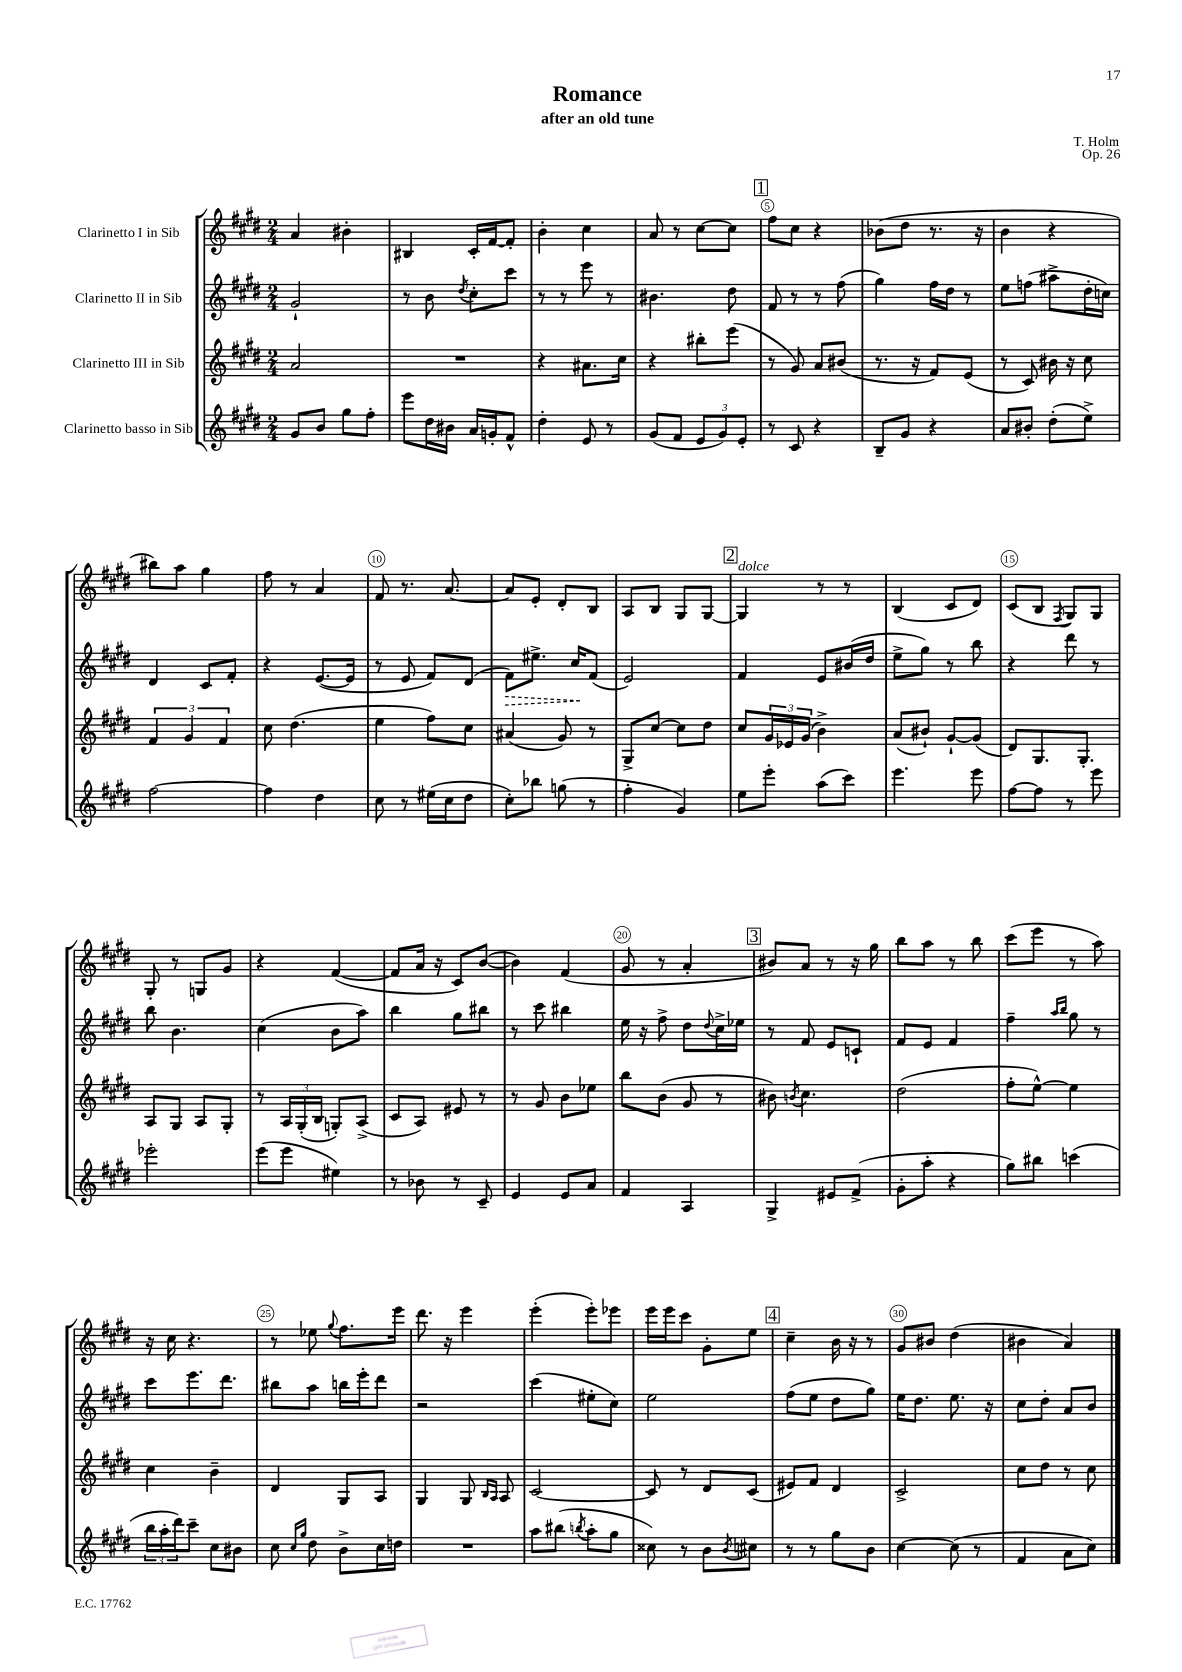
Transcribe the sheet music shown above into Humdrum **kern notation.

**kern	**kern	**kern	**dynam	**kern
*part4	*part3	*part2	*part2	*part1
*staff4	*staff3	*staff2	*staff2	*staff1
*I"Clarinetto basso in Sib	*I"Clarinetto III in Sib	*I"Clarinetto II in Sib	*	*I"Clarinetto I in Sib
*clefG2	*clefG2	*clefG2	*	*clefG2
*k[f#c#g#d#]	*k[f#c#g#d#]	*k[f#c#g#d#]	*	*k[f#c#g#d#]
*M2/4	*M2/4	*M2/4	*	*M2/4
=1	=1	=1	=1	=1
8g#/L	2a/	2g#`/	.	4a/
8b/J	.	.	.	.
8gg#\L	.	.	.	4b#X'\
8ff#'\J	.	.	.	.
=2	=2	=2	=2	=2
8eee\L	2r	8r	.	4B#X/
16dd#\L	.	8b\	.	.
16b#X\JJ	.	.	.	.
.	.	8qdd#/	.	.
16a/LL	.	8cc#'\L	.	16c#'/LL
16gn'/J	.	.	.	[16f#/J
8f#^^/J	.	8ccc#\J	.	8f#'/J]
=3	=3	=3	=3	=3
4dd#'\	4r	8r	.	4b'\
.	.	8r	.	.
8e/	8.a#X\L	8eee\	.	4cc#\
8r	.	8r	.	.
.	16cc#\Jk	.	.	.
=4	=4	=4	=4	=4
(8g#/L	4r	4.b#X\	.	8a/
8f#/J	.	.	.	8r
12e/L	8bb#X'\L	.	.	[8cc#\L
12g#/)	.	.	.	.
.	(8eee\J	8dd#\	.	8cc#\J]
12e'/J	.	.	.	.
!!LO:REH:place=s1:t=1
=5	=5	=5	=5	=5
8r	8r	8f#/	.	8ff#\L
8c#/	8g#/)	8r	.	8cc#\J
4r	8a/L	8r	.	4r
.	(8b#X/J	(8ff#\	.	.
=6	=6	=6	=6	=6
8B~/L	8.r	4gg#\)	.	(8b-X\L
8g#/J	.	.	.	8dd#\J
.	16r	.	.	.
4r	8f#/L)	16ff#\LL	.	8.r
.	.	16dd#\JJ	.	.
.	(8e/J	8r	.	.
.	.	.	.	16r
=7	=7	=7	=7	=7
8a/L	8r	8ee\L	.	4b\
8b#X'/J	8c#/)	(8ffn\J	.	.
(8dd#'\L	16b#X\	8aa#X^\L	.	4r
.	16r	.	.	.
8ee^\J)	8cc#\	16dd#'\L	.	.
.	.	16ccn\JJ)	.	.
!!LO:LB:g=z
=8	=8	=8	=8	=8
[2ff#\	6f#/	4d#/	.	8bb#X\L)
.	.	.	.	8aa\J
.	6g#/	.	.	.
.	.	8c#/L	.	4gg#\
.	6f#/	.	.	.
.	.	8f#'/J	.	.
=9	=9	=9	=9	=9
4ff#\]	8cc#\	4r	.	8ff#\
.	(4.dd#\	.	.	8r
4dd#\	.	([8.e/L	.	4a/
.	.	16e/Jk]	.	.
=10	=10	=10	=10	=10
8cc#\	4ee\	8r	.	8f#/
8r	.	8e/	.	8.r
(16ee#X\LL	8ff#\L)	8f#/L)	.	.
16cc#\J	.	.	.	[8.a/
8dd#\J	8cc#\J	(8d#/J	.	.
=11	=11	=11	=11	=11
!	!	!	!LO:HP:b	!
8cc#'\L)	(4a#X/	8f#\L)	>	8a/L]
8bb-X\J	.	8.ee#X^\J	.	8e'/J
(8ggn\	8g#/)	.	.	8d#'/L
.	.	16cc#/KL	.	.
8r	8r	(8f#/J	]	8B/J
=12	=12	=12	=12	=12
4ff#'\	8G#^/L	2e/)	.	8A/L
.	[8cc#/J	.	.	8B/J
4g#/)	8cc#\L]	.	.	8G#/L
.	8dd#\J	.	.	[8G#/J
!!LO:REH:place=s1:t=2
=13	=13	=13	=13	=13
!	!	!	!	!LO:TX:a:i:t=dolce
8ee\L	8cc#/L	4f#/	.	4G#/]
8eee'\J	24g#/L	.	.	.
.	24e-X/	.	.	.
.	(24g#/JJ	.	.	.
(8aa\L	4b^\)	8e/L	.	8r
8ccc#\J)	.	(16b#X/L	.	8r
.	.	16dd#/JJ	.	.
=14	=14	=14	=14	=14
4.eee\	(8a/L	8ee^\L	.	(4B/
.	8b#X`/J)	8gg#\J)	.	.
.	[8g#`/L	8r	.	8c#/L
8eee\	(8g#/J]	8bb\	.	8d#/J)
=15	=15	=15	=15	=15
[8ff#\L	8d#/L)	4r	.	(8c#/L
8ff#\J]	8.G#/	.	.	8B/J
.	.	.	.	8qF#/
8r	.	8ddd#\	.	8G#/L)
.	8.G#'/J	.	.	.
8eee\	.	8r	.	8G#/J
!!LO:LB:g=z
=16	=16	=16	=16	=16
2eee-X'\	8A/L	8bb\	.	8G#'/
.	8G#/J	4.b\	.	8r
.	8A/L	.	.	8Gn/L
.	8G#'/J	.	.	8g#/J
=17	=17	=17	=17	=17
(8eee\L	8r	(4cc#\	.	4r
8eee\J	24A/LL	.	.	.
.	(24G#'/	.	.	.
.	24B/JJ	.	.	.
4ee#X\)	8Gn'/L)	8b\L	.	([4f#/
.	(8A^/J	8aa\J)	.	.
=18	=18	=18	=18	=18
8r	8c#/L	4bb\	.	8f#/L]
8b-X\	8A/J)	.	.	16a/Jk
.	.	.	.	16r
8r	8e#X/	8gg#\L	.	8c#/L)
8c#~/	8r	8bb#X\J	.	([8b/J
=19	=19	=19	=19	=19
4e/	8r	8r	.	4b\])
.	8g#/	8ccc#\	.	.
8e/L	8b\L	4bb#X\	.	(4f#/
8a/J	8ee-X\J	.	.	.
=20	=20	=20	=20	=20
4f#/	8bb\L	16ee\	.	8g#/
.	.	16r	.	.
.	(8b\J	8ff#^\	.	8r
4A/	8g#/	8dd#\L	.	4a'/
.	.	8qqdd#/	.	.
.	8r	16cc#^\L	.	.
.	.	16ee-X\JJ	.	.
!!LO:REH:place=s1:t=3
=21	=21	=21	=21	=21
4G#^/	8b#X\)	8r	.	8b#X/L)
.	8qbn/	.	.	.
.	4.cc#\	8f#/	.	8a/J
8e#X/L	.	8e/L	.	8r
(8f#^/J	.	8cn`/J	.	16r
.	.	.	.	16gg#\
=22	=22	=22	=22	=22
8g#'\L	(2dd#\	8f#/L	.	8bb\L
8aa'\J	.	8e/J	.	8aa\J
4r	.	4f#/	.	8r
.	.	.	.	8bb\
=23	=23	=23	=23	=23
8gg#\L)	8ff#'\L	4ff#~\	.	(8ccc#\L
8bb#X\J	[8ee^^\J)	.	.	8eee\J
.	.	16qqaa/LL	.	.
.	.	16qqbb/JJ	.	.
(4cccn\	4ee\]	8gg#\	.	8r
.	.	8r	.	8aa\)
!!LO:LB:g=z
=24	=24	=24	=24	=24
24bb\LL	4cc#\	8ccc#\L	.	16r
24aa'\	.	.	.	.
.	.	.	.	16cc#\
24ddd#\J)	.	.	.	.
8ccc#~\J	.	8.eee\	.	4.r
8cc#\L	4b~\	.	.	.
.	.	8.ddd#\J	.	.
8b#X\J	.	.	.	.
=25	=25	=25	=25	=25
8cc#\	4d#/	8bb#X\L	.	8r
16qqcc#/LL	.	.	.	.
16qqgg#/JJ	.	.	.	.
8dd#\	.	8aa\J	.	8ee-X\
.	.	.	.	8qqgg#/
8b^\L	8G#/L	16bbn\LL	.	8.ff#\L
.	.	16eee'\J	.	.
16cc#\L	8A/J	8ddd#\J	.	.
16ddn\JJ	.	.	.	16eee\Jk
=26	=26	=26	=26	=26
2r	4G#/	2r	.	8.ddd#\
.	.	.	.	16r
.	8G#/	.	.	4eee\
.	16qqB/LL	.	.	.
.	16qqA/JJ	.	.	.
.	8A/	.	.	.
=27	=27	=27	=27	=27
8aa\L	[2c#/	(4ccc#\	.	(4eee'\
(8bb#X\J	.	.	.	.
8qbbn/	.	.	.	.
8aa'\L	.	8ee#X'\L	.	8eee'\L)
8gg#\J	.	8cc#\J)	.	8eee-X\J
=28	=28	=28	=28	=28
8cc##X\)	8c#/]	2ee\	.	16eee\LL
.	.	.	.	16eee\J
8r	8r	.	.	8ccc#\J
8b\L	8d#/L	.	.	8g#'\L
8qb/	.	.	.	.
8cc#X\J	(8c#/J	.	.	8ee\J
!!LO:REH:place=s1:t=4
=29	=29	=29	=29	=29
8r	8e#X/L)	(8ff#\L	.	4cc#~\
8r	8f#/J	8ee\J	.	.
8gg#\L	4d#/	8dd#\L	.	16b\
.	.	.	.	16r
8b\J	.	8gg#\J)	.	8r
=30	=30	=30	=30	=30
[4cc#\	2c#^/	16ee\KL	.	8g#/L
.	.	8.dd#\J	.	.
.	.	.	.	8b#X/J
(8cc#\]	.	8.ee\	.	(4dd#\
8r	.	.	.	.
.	.	16r	.	.
=31	=31	=31	=31	=31
4f#/	8cc#\L	8cc#\L	.	4b#X\
.	8dd#\J	8dd#'\J	.	.
8a\L	8r	8a/L	.	4a/)
8cc#\J)	8cc#\	8b/J	.	.
==	==	==	==	==
*-	*-	*-	*-	*-
